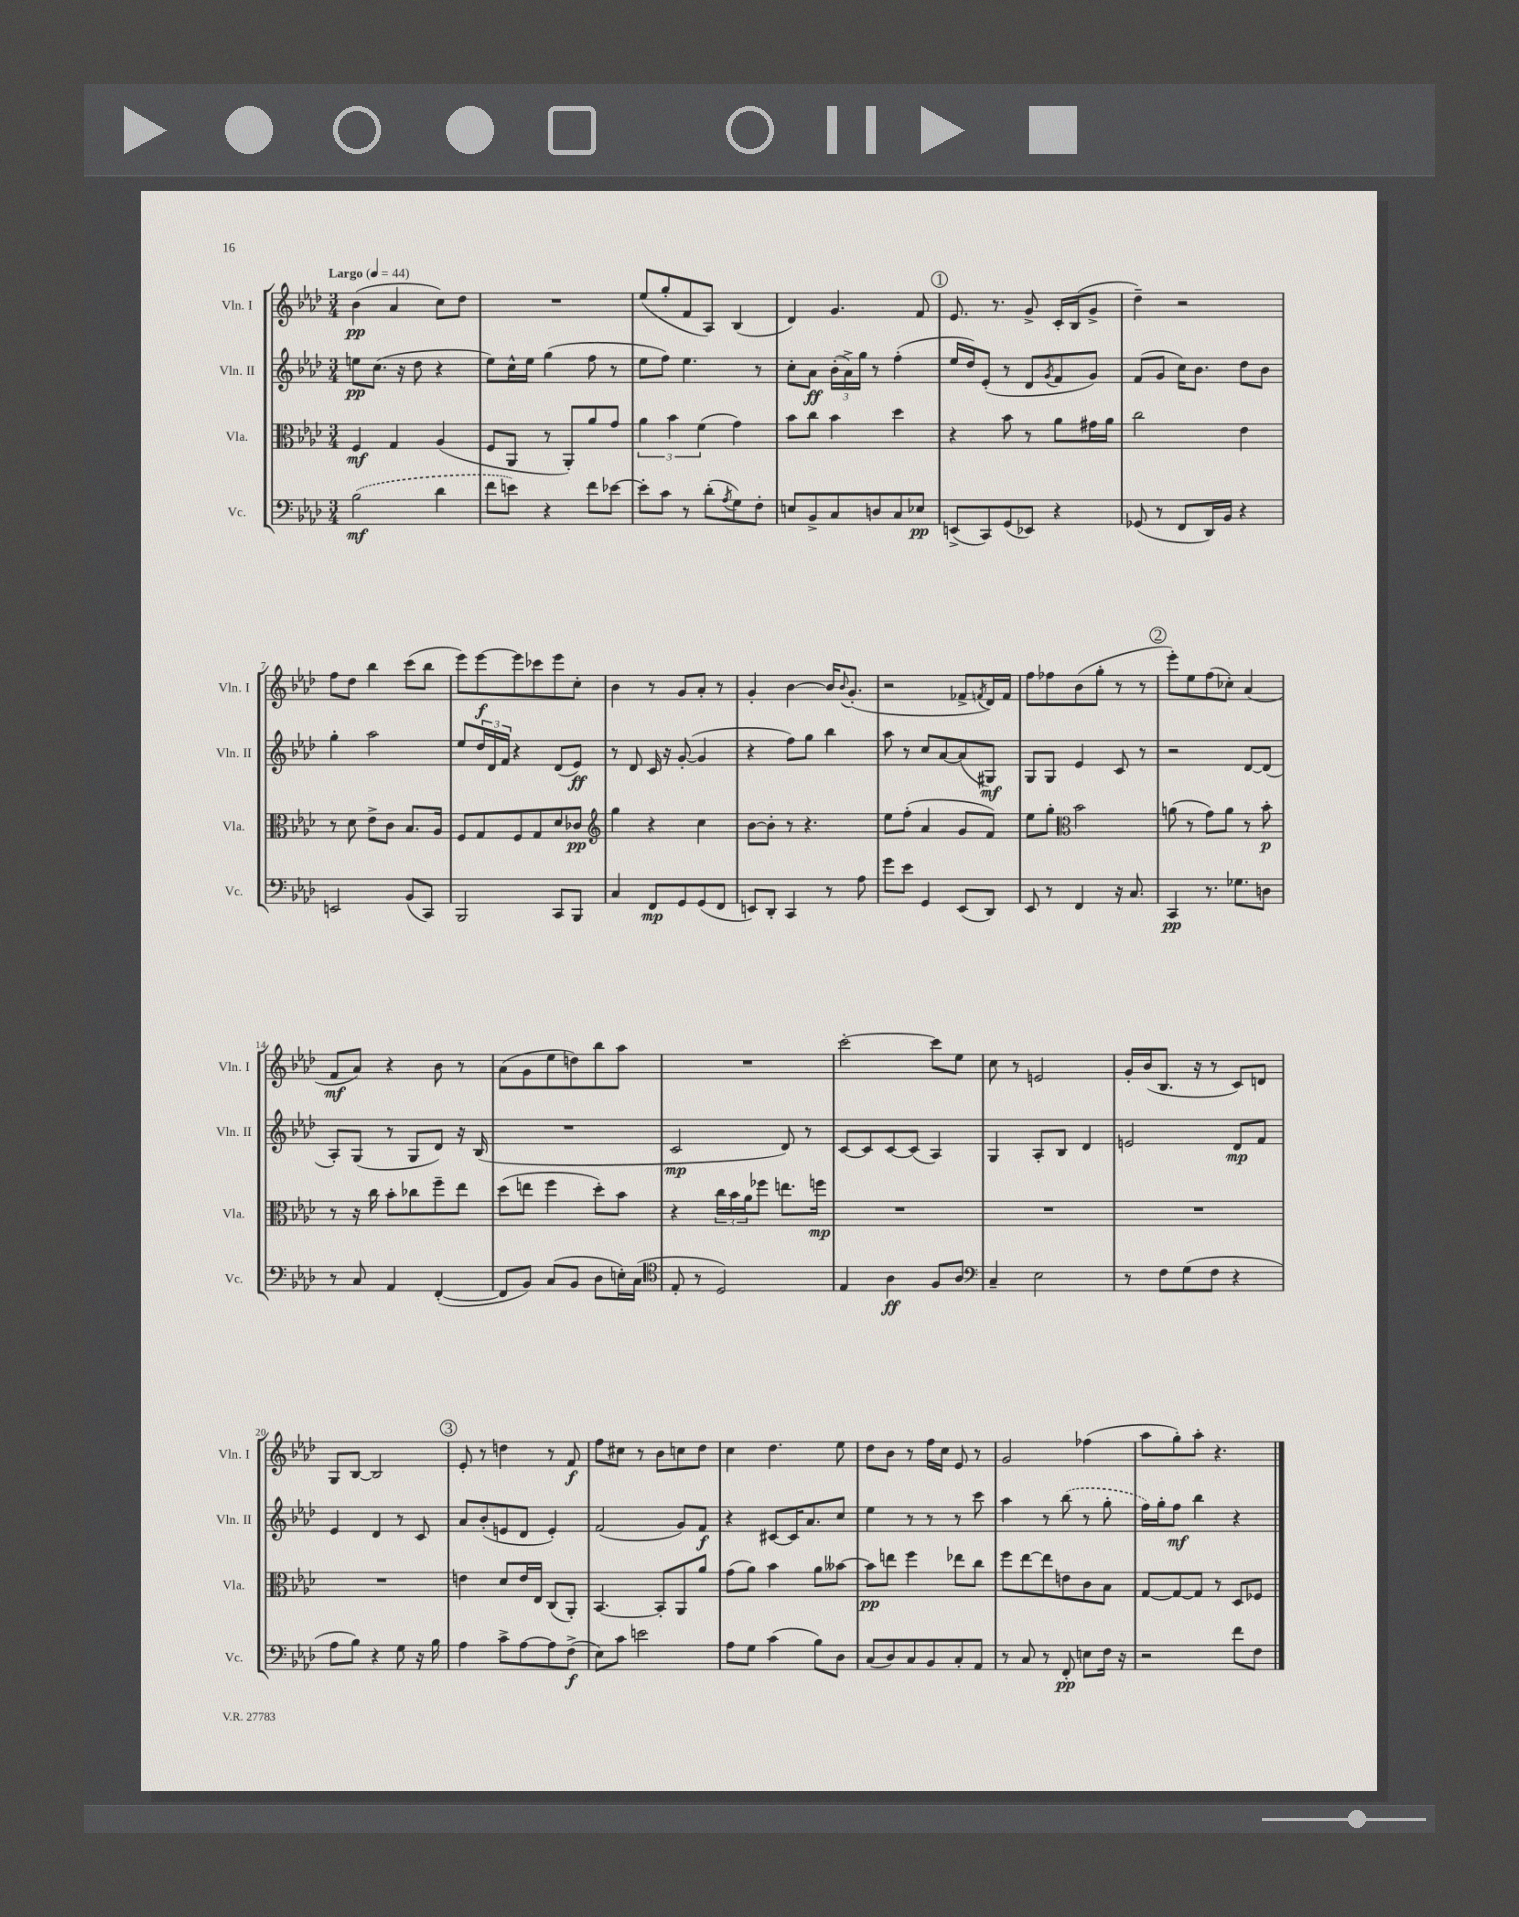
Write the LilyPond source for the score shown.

<<
\new StaffGroup <<
\new Staff = "s0" \with { instrumentName = "Vln. I" shortInstrumentName = "Vln. I" } {
    \clef treble \key aes \major \numericTimeSignature \time 3/4 \tempo "Largo" 4 = 44
    bes'4\pp( aes'4 c''8) des''8 |
    R2. |
    ees''8( g''8-. f'8 aes8) bes4( |
    des'4) g'4. f'8 |
    \mark \markup { \circle "1" } ees'8. r8. g'8-> c'16-. bes16( g'8-> |
    des''4--) r2 |
    f''8 des''8 bes''4 c'''8( bes''8 |
    ees'''8) ees'''8~\f ees'''8 ces'''8 ees'''8 c''8-. |
    bes'4 r8 g'8 aes'8-. r8 |
    g'4-. bes'4~ bes'16 \appoggiatura { bes'8 } g'8.-.( |
    r2 fes'8-> \acciaccatura { f'8 } des'16) f'16 |
    f''8 fes''8 bes'8( g''8-. r8 r8 |
    \mark \markup { \circle "2" } ees'''8-.) ees''8 f''8( ces''8-.) aes'4( |
    f'8\mf aes'8) r4 bes'8 r8 |
    aes'8( g'8 ees''8 d''8) bes''8 aes''8 |
    R2. |
    c'''2~-. c'''8 ees''8 |
    c''8 r8 e'2 |
    g'16-. bes'16( bes8. r16 r8 c'8) d'8 |
    g8 bes8~ bes2 |
    \mark \markup { \circle "3" } ees'8-. r8 d''4 r8 f'8\f |
    f''8 cis''8 r8 bes'8 c''8 des''8 |
    c''4 des''4. ees''8 |
    des''8 bes'8 r8 f''16 c''16 ees'8 r8 |
    g'2 fes''4( |
    aes''8 g''8-.) aes''8-. r4. \bar "|." |
}
\new Staff = "s1" \with { instrumentName = "Vln. II" shortInstrumentName = "Vln. II" } {
    \clef treble \key aes \major \numericTimeSignature \time 3/4
    e''8\pp c''8.( r16 des''8 r4 |
    ees''8) c''16-^ ees''16 g''4( f''8 r8 |
    ees''8 f''8) ees''4. r8 |
    c''8-. aes'8\ff \tuplet 3/2 { bes'16-.( aes'16->) g''16 } r8 f''4-.( |
    \mark \markup { \circle "1" } ees''16 des''16) ees'8-.( r8 des'8 \acciaccatura { g'8 } f'8 g'8) |
    f'8( g'8 c''16) bes'8. des''8 bes'8 |
    g''4-. aes''2 |
    ees''8 \tuplet 3/2 { des''16 des'16 f'16 } r4 des'8( ees'8\ff) |
    r8 des'8 c'16 r16 g'8~-.( g'4 |
    r4 f''8) g''8 bes''4 |
    aes''8 r8 c''8 aes'8~ aes'8( gis8\mf) |
    g8 g8 ees'4 c'8 r8 |
    \mark \markup { \circle "2" } r2 des'8~ des'8( |
    aes8-.) g8( r8 g8 des'8) r16 bes16( |
    R2. |
    c'2\mp des'8) r8 |
    c'8~ c'8 c'8~ c'8( aes4) |
    g4 aes8-. bes8 des'4 |
    e'2 des'8\mp f'8 |
    ees'4 des'4 r8 c'8 |
    \mark \markup { \circle "3" } aes'8 bes'8-.( e'8 des'8 e'4-.) |
    f'2( g'8) f'8\f |
    r4 cis'8~ cis'16 aes'8. c''8 |
    ees''4 r8 r8 r8 c'''8 |
    aes''4 r8 \once \slurDashed bes''8( r8 g''8-. |
    f''16) g''16-. f''8\mf bes''4 r4 \bar "|." |
}
\new Staff = "s2" \with { instrumentName = "Vla." shortInstrumentName = "Vla." } {
    \clef alto \key aes \major \numericTimeSignature \time 3/4
    f4\mf g4 aes4( |
    f8 aes,8 r8 aes,8-.) aes'8 g'8 |
    \tuplet 3/2 { aes'4 bes'4 f'4( } g'4) |
    bes'8 c''8 bes'4 des''4 |
    \mark \markup { \circle "1" } r4 bes'8 r8 aes'8 gis'16 aes'16 |
    c''2 ees'4 |
    r8 des'8 ees'8-> c'8 bes8. aes16 |
    f8 g8 f8 g8 des'8 ces'8\pp |
    \clef treble g''4 r4 c''4 |
    bes'8~ bes'8-. r8 r4. |
    ees''8 f''8-.( aes'4 g'8 f'8) |
    ees''8 g''8-. \clef alto bes'2 |
    \mark \markup { \circle "2" } a'8( r8 g'8) a'8 r8 bes'8-.\p |
    r8 r16 c''16 bes'8-. ces''8 f''8-- ees''8 |
    des''8( e''8 f''4 des''8-.) bes'8 |
    r4 \tuplet 3/2 { c''16 bes'16 aes'16 } fes''8 e''8. f''16\mp |
    R2. |
    R2. |
    R2. |
    R2. |
    \mark \markup { \circle "3" } e'4 des'8 e'16 ees16 c8( aes,8-.) |
    bes,4.~ bes,8-. aes,8 aes'8 |
    g'8( aes'8) bes'4 aes'8 beses'8~ |
    beses'8\pp e''8 f''4 ees''8 c''8 |
    f''8 ees''8~ ees''8 e'8 c'8 bes8 |
    g8~ g8~ g8 r8 des8 fes8 \bar "|." |
}
\new Staff = "s3" \with { instrumentName = "Vc." shortInstrumentName = "Vc." } {
    \clef bass \key aes \major \numericTimeSignature \time 3/4
    \once \slurDashed bes2\mf( des'4 |
    f'8 e'8) r4 f'8 ees'8~ |
    ees'8-. c'8 r8 des'8-.( \acciaccatura { aes8 } g8) f8-. |
    e8 bes,8-> c8 d8 c8 ees8\pp |
    \mark \markup { \circle "1" } e,8->( c,8) g,8( ees,8) r4 |
    ges,8( r8 f,8 des,16) bes,16 r4 |
    e,2 bes,8( c,8) |
    bes,,2 c,8 bes,,8 |
    c4 f,8\mp g,8 g,8( f,8 |
    e,8) des,8-. c,4 r8 aes8 |
    g'8 ees'8 g,4 ees,8( des,8) |
    ees,8 r8 f,4 r16 c8. |
    \mark \markup { \circle "2" } c,4\pp r8. ges8. d8 |
    r8 c8 aes,4 f,4~-.( |
    f,8 bes,8) c8( bes,8 des8 e16-.) c16( |
    \clef tenor ees8-. r8 des2) |
    ees4 aes4\ff f8 aes8 |
    \clef bass c4-- ees2 |
    r8 f8 g8( f8 r4 |
    aes8 bes8) r4 g8 r16 bes16 |
    \mark \markup { \circle "3" } aes4 c'8-> aes8~ aes8 f8->\f( |
    ees8) c'8 e'2 |
    aes8 g8 c'4( bes8) des8 |
    c8( des8) c8 bes,8 c8-. aes,8 |
    r8 c8 r8 f,8-.\pp e8 f16 r16 |
    r2 f'8 f8 \bar "|." |
}
>>
>>
